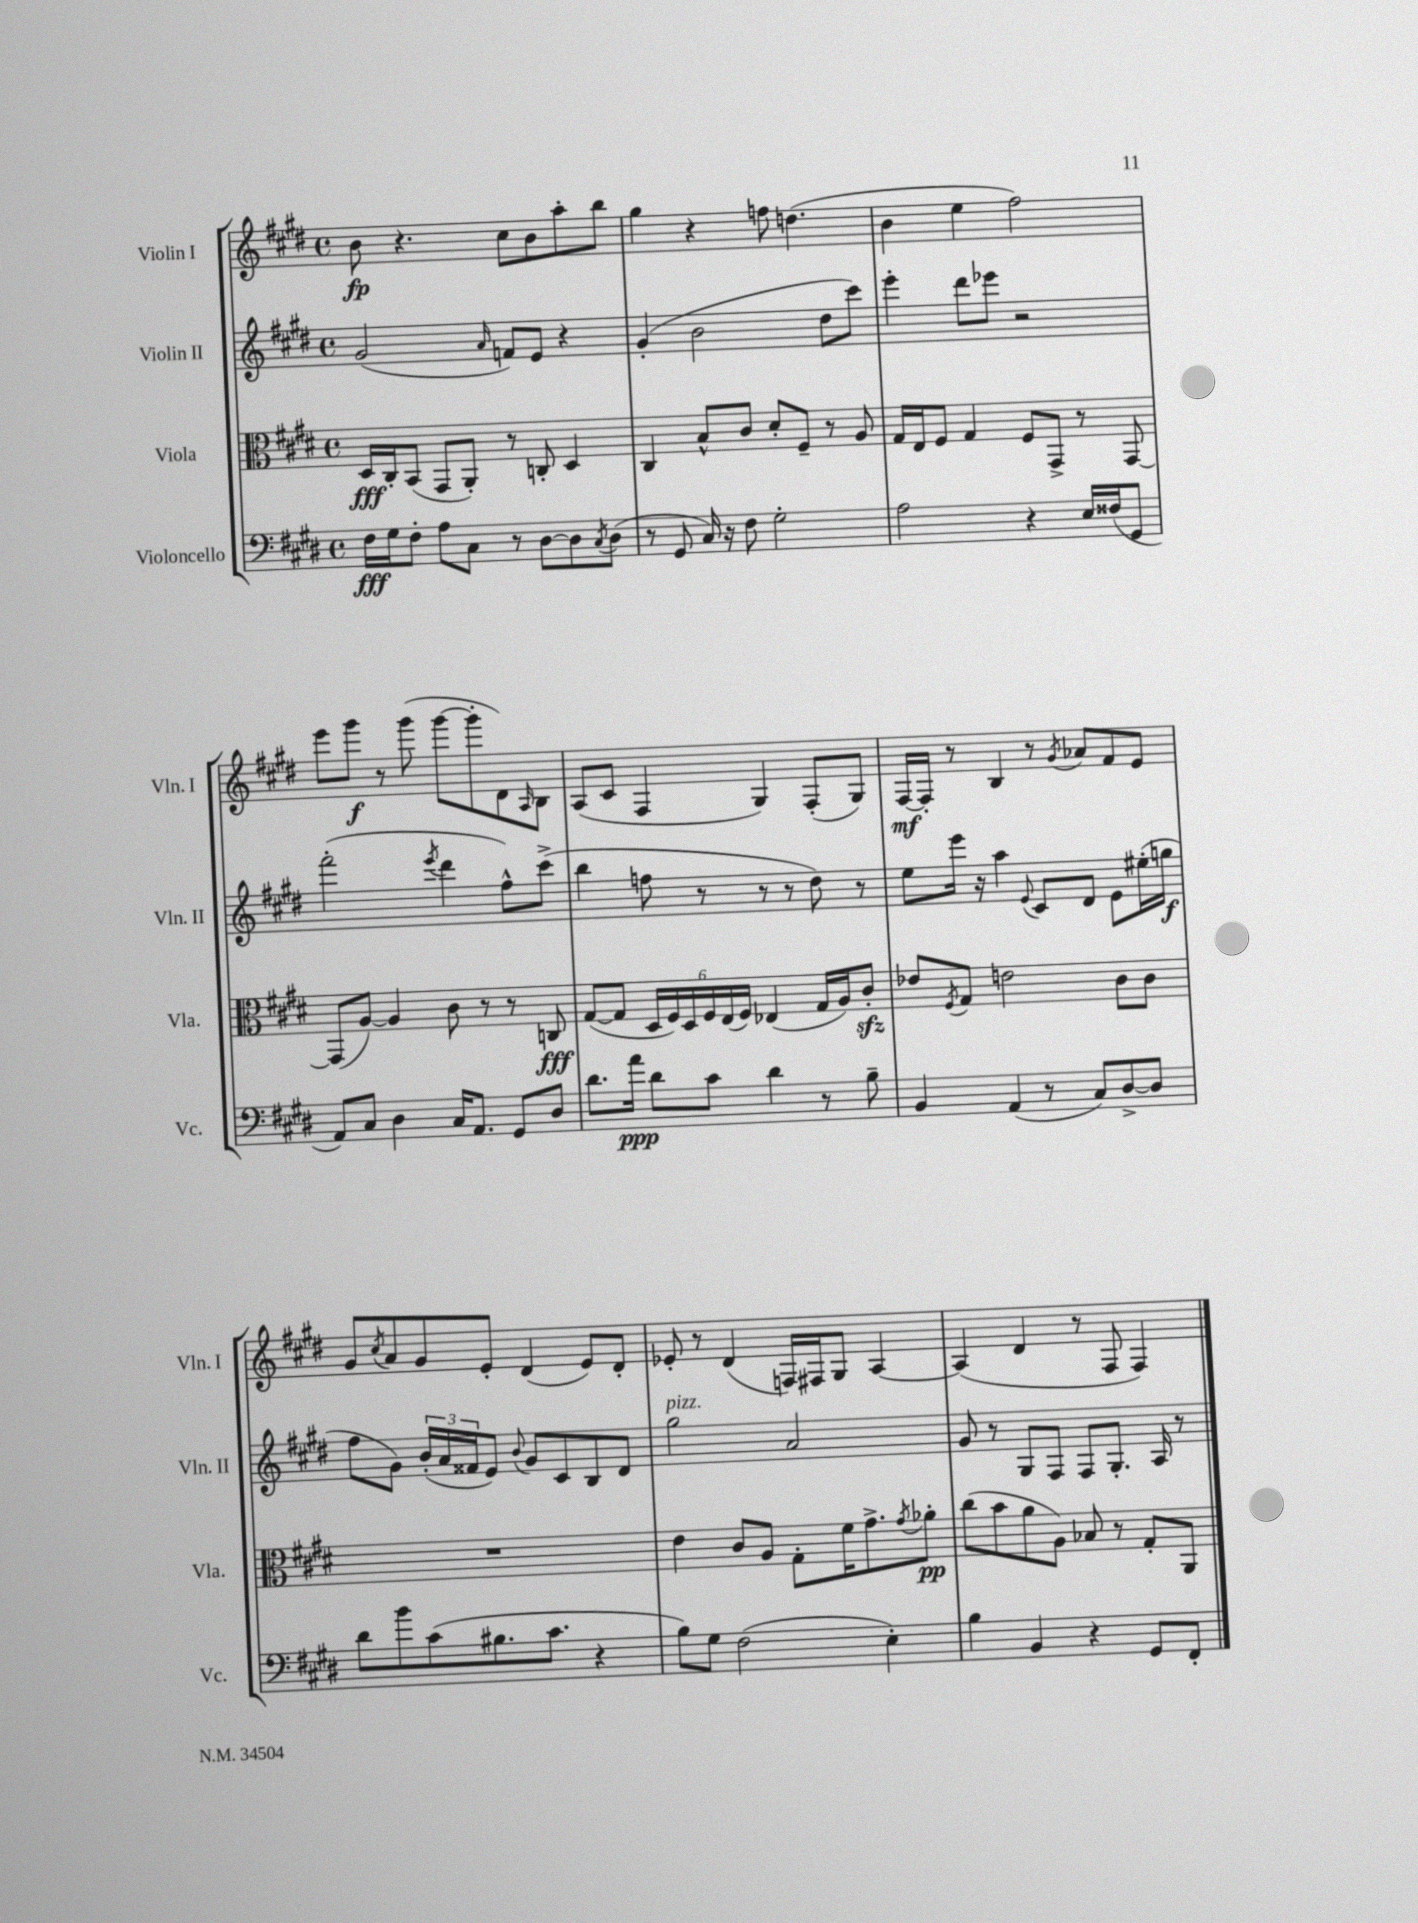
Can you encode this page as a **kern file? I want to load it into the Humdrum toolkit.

**kern	**kern	**kern	**kern
*staff4	*staff3	*staff2	*staff1
*clefF4	*clefC3	*clefG2	*clefG2
*k[f#c#g#d#]	*k[f#c#g#d#]	*k[f#c#g#d#]	*k[f#c#g#d#]
*M4/4	*M4/4	*M4/4	*M4/4
*met(c)	*met(c)	*met(c)	*met(c)
16F#	16D#	(2g#	8b
16G#	16C#'	.	.
8F#'	(8BB	.	4.r
8A	8GG#	.	.
8C#	8AA')	.	.
.	.	16qqa	.
8r	8r	8f)	8cc#
[8D#	8C'	8e	8b
8D#]	4D#	4r	8aa'
8qC#	.	.	.
(8D#	.	.	8bb
=	=	=	=
8r	4C#	(4g#'	4gg#
8GG#	.	.	.
16C#)	8B^^	2b	4r
16r	.	.	.
8F#	8c#	.	.
2G#'	8d#'	.	8ff
.	8F#~	.	(4.dd
.	8r	8dd#	.
.	8A	8ccc#)	.
=	=	=	=
2A	16G#	4eee'	4b
.	16E	.	.
.	8F#	.	.
.	4G#	8ddd#	4ee
.	.	8eee-	.
4r	8F#	2r	2ff#)
.	8GG#^	.	.
16E	8r	.	.
(16F##	.	.	.
8GG#	[8GG#	.	.
=	=	=	=
8AA)	(8GG#]	(2fff#'	8eee
8C#	[8A)	.	8ggg#
4D#	4A]	.	8r
.	.	.	(8ggg#
.	.	8qeee	.
16C#	8c#	4ddd#	[8ggg#
8.AA	.	.	.
.	8r	.	8ggg#']
8GG#	8r	8ff#^^)	8d#)
.	.	.	16qqA
8D#	8C	(8ccc#^	8B
=	=	=	=
8.d#	([8G#	4bb	(8A
.	8G#]	.	8c#
16a	.	.	.
8d#	24D#	8ff	4F#
.	24F#)	.	.
.	24D#	.	.
8c#	24F#	8r	.
.	(24E	.	.
.	24F#)	.	.
4d#	(4E-	8r	4G#)
.	.	8r	.
8r	16G#	8dd#)	(8F#'
.	16A)	.	.
8B~	8c#'	8r	8G#)
=	=	=	=
4BB	8e-	8ee	[16F#
.	.	.	16F#']
.	8qF#	.	.
.	8G#	16eee	8r
.	.	16r	.
(4AA	2e	4aa	4B
.	.	8qqe	.
8r	.	8c#	8r
.	.	.	8qg#
8C#)	.	8d#	8a-
[8D#^	8c#	8e	8f#
8D#]	8c#	(16ee#'	8e
.	.	16gg	.
=	=	=	=
8d#	1r	8ff#	8g#
.	.	.	8qcc#
8b	.	8g#)	8a
(8c#	.	(24b'	8g#
.	.	24a	.
.	.	24f##	.
8.B#	.	8e)	8e'
.	.	8qqb	.
.	.	8g#	(4d#
8.c#	.	.	.
.	.	8c#	.
4r	.	8B	8e)
.	.	8d#	8d#'
=	=	=	=
8B)	4e	2gg#	8e-'
8G#	.	.	8r
(2F#	8c#	.	(4d#
.	8A	.	.
.	8G#'	2a	16F)
.	.	.	16F#
.	16f#	.	8G#
.	8.g#^	.	.
4E')	.	.	[4A
.	8qg#	.	.
.	8a-'	.	.
=	=	=	=
4B	(8cc#	8g#	(4A]
.	8b	8r	.
4BB	8a	8G#	4d#
.	8A)	8F#	.
4r	8B-	8F#	8r
.	8r	8.G#'	8F#
8GG#	8G#'	.	4F#)
.	.	16A	.
8FF#'	8AA	8r	.
==	==	==	==
*-	*-	*-	*-
